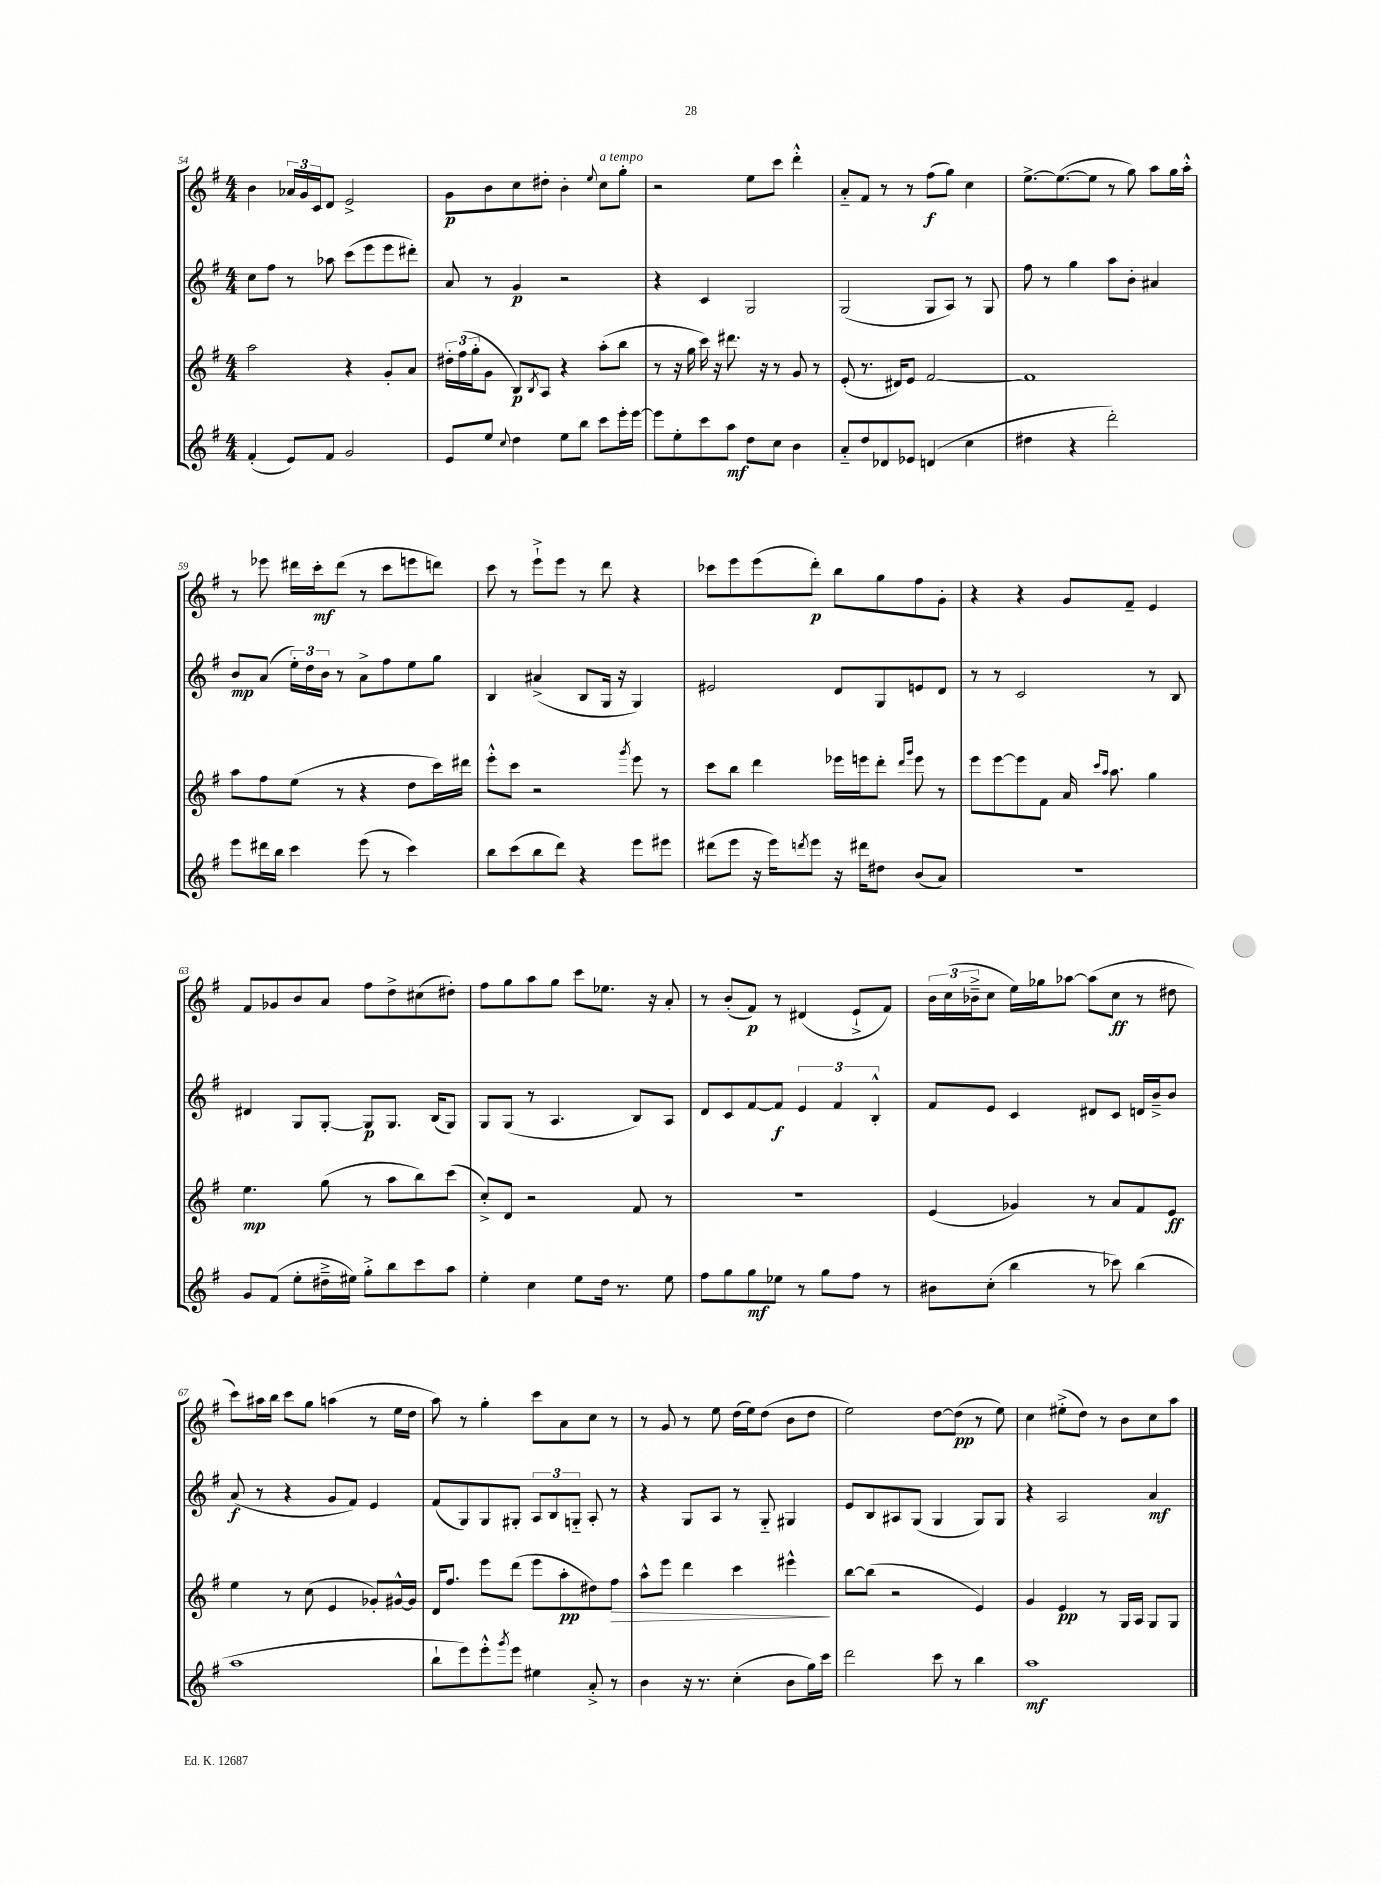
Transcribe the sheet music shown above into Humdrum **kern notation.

**kern	**kern	**kern	**kern
*staff4	*staff3	*staff2	*staff1
*clefG2	*clefG2	*clefG2	*clefG2
*k[f#]	*k[f#]	*k[f#]	*k[f#]
*M4/4	*M4/4	*M4/4	*M4/4
(4f#'	2aa	8cc	4b
.	.	8ff#	.
8e)	.	8r	24a-
.	.	.	24g
.	.	.	24c
8f#	.	8aa-	8d
2g	4r	(8ccc	2e^
.	.	8eee	.
.	8g'	8eee	.
.	8a	8ddd#')	.
=	=	=	=
8e	24dd#'	8a	8g
.	(24ff#	.	.
.	24gg'	.	.
8ee	8g	8r	8b
8qqcc	.	.	.
4dd	8B)	4g	8cc
.	8qB	.	.
.	8A	.	8dd#'
8ee	4r	2r	4b'
8bb	.	.	.
.	.	.	8qqee
8ccc	(8aa'	.	8cc
16eee'	8bb	.	8gg'
[16eee	.	.	.
=	=	=	=
8eee]	8r	4r	2r
8ee'	16r	.	.
.	16gg	.	.
8ccc	16ccc)	4c	.
.	16r	.	.
8aa	8.ddd#	.	.
8dd	.	2G	8ee
.	16r	.	.
8cc	8r	.	8ccc
4b	8g	.	4ddd'^^
.	8r	.	.
=	=	=	=
8a'~	(8e'	(2G	8a'~
8dd	8.r	.	8f#
8d-	.	.	8r
.	16d#)	.	.
8e-	8e	.	8r
(4d	[2f#	8G	(8ff#
.	.	8A)	8gg)
4cc	.	8r	4cc
.	.	8G	.
=	=	=	=
4dd#	1f#]	8ff#	[8.ee^
.	.	8r	.
.	.	.	(8.ee_
4r	.	4gg	.
.	.	.	8ee]
2ddd')	.	8aa	8r
.	.	8b'	8gg)
.	.	4a#	8aa
.	.	.	16gg
.	.	.	16aa'^^
=	=	=	=
8eee	8aa	8b	8r
16ddd#	8ff#	(8a	8eee-
16bb	.	.	.
4ccc	(8ee	24ee')	16ddd#
.	.	24dd	.
.	.	.	16ccc'
.	.	24b	.
.	8r	8r	(8ddd#
(8eee	4r	8a^	8r
8r	.	8ff#	8ccc
4ccc)	8dd	8ee	8eee
.	16ccc)	8gg	8ddd)
.	16ddd#	.	.
=	=	=	=
8bb	8eee'^^	4B	8ccc
(8ccc	8ccc	.	8r
8bb	2r	(4a#^	8eee`^
8ddd)	.	.	8eee
4r	.	8B	8r
.	.	16G	8ddd
.	.	16r	.
.	8qggg	.	.
8eee	8eee	4G)	4r
8eee#	8r	.	.
=	=	=	=
(8ddd#	8ccc	2e#	8ccc-
8eee	8bb	.	8eee
16r	4ddd	.	(8eee
16eee)	.	.	.
8qddd	.	.	.
8eee	.	.	8ddd')
16r	16eee-	8d	8bb
16ddd#	16eee	.	.
8dd#	8ddd'	8G	8gg
.	16qqddd	.	.
.	16qqggg	.	.
(8b	8eee	8e	8ff#
8a)	8r	8d	8g'
=	=	=	=
1r	8eee	8r	4r
.	[8eee	8r	.
.	8eee]	2c	4r
.	8f#	.	.
.	16a	.	8g
.	16qqccc	.	.
.	16qqaa	.	.
.	8.aa	.	.
.	.	.	8f#~
.	4gg	8r	4e
.	.	8B	.
=	=	=	=
8g	4.ee	4d#	8f#
(8f#	.	.	8g-
8ee'	.	8G	8b
16dd#~^	(8gg	[8G'	8a
16ee#)	.	.	.
8gg'^	8r	8G]	8ff#
8bb	8aa	8.G	8dd^
8ccc	8bb)	.	(8cc#
.	.	(16B	.
8aa	(8ccc	8G)	8dd#')
=	=	=	=
4ee'	8cc'^)	8G	8ff#
.	8d	(8G	8gg
4cc	2r	8r	8aa
.	.	4.A	8gg
8ee	.	.	8ccc
16dd	.	.	8.ee-
8.r	.	.	.
.	8f#	8B)	.
.	.	.	16r
8ee	8r	8A	8a'
=	=	=	=
8ff#	1r	8d	8r
8gg	.	8c	(8b'
8gg	.	[8f#	8f#)
8ee-	.	8f#]	8r
8r	.	6e	(4d#
8gg	.	.	.
.	.	6f#	.
8ff#	.	.	8e`^
.	.	6B'^^	.
8r	.	.	8f#)
=	=	=	=
8b#	(4e	8f#	24b
.	.	.	(24cc
.	.	.	24b-~^
(8cc'	.	8e	8cc
4bb	4g-)	4c	16ee)
.	.	.	16gg-
.	.	.	[8aa-
8r	8r	8d#	(8aa-]
8ccc-)	8a	8c	8cc
(4bb	8f#	16d	8r
.	.	16b~^	.
.	8e	8b	8dd#
=	=	=	=
1aa	4ee	(8a	8ccc)
.	.	8r	16aa#
.	.	.	16bb
.	8r	4r	8ccc
.	(8cc	.	8gg
.	4e	8g	(4aa
.	.	8f#)	.
.	8g-')	4e	8r
.	[16g#^^	.	16ee
.	16g#]	.	16dd
=	=	=	=
8bb`	16d	(8f#	8aa)
.	8.ff#	.	.
8eee)	.	8G)	8r
8eee'^^	8eee	8G	4gg'
8qggg	.	.	.
8eee	(8ddd	8G#'	.
4ee#	8eee	12A	8ccc
.	.	12B	.
.	8aa'	.	8a
.	.	12G'~	.
8a'^	8dd#)	8A'	8cc
8r	8ff#	8r	8r
=	=	=	=
4b	8aa^^	4r	8r
.	8eee	.	8g
16r	4ddd	8G	8r
8.r	.	.	.
.	.	8A	8ee
(4cc'	4ccc	8r	(16dd
.	.	.	16ee)
.	.	8G'~	(8dd
8b	4eee#^^	4G#	8b
16gg)	.	.	8dd
16ccc	.	.	.
=	=	=	=
2ddd	[8bb	8e	2ee)
.	(8bb]	8B	.
.	2r	8A#	.
.	.	(8G	.
8ccc	.	4G	[8dd
8r	.	.	(8dd]
4bb	4e)	8G)	8r
.	.	8G	8ee)
=	=	=	=
1aa	4g	4r	4cc
.	4e	2A	(8ee#'^
.	.	.	8dd)
.	8r	.	8r
.	16G	.	8b
.	16A	.	.
.	8G	4a	8cc
.	8G	.	8aa
==	==	==	==
*-	*-	*-	*-
